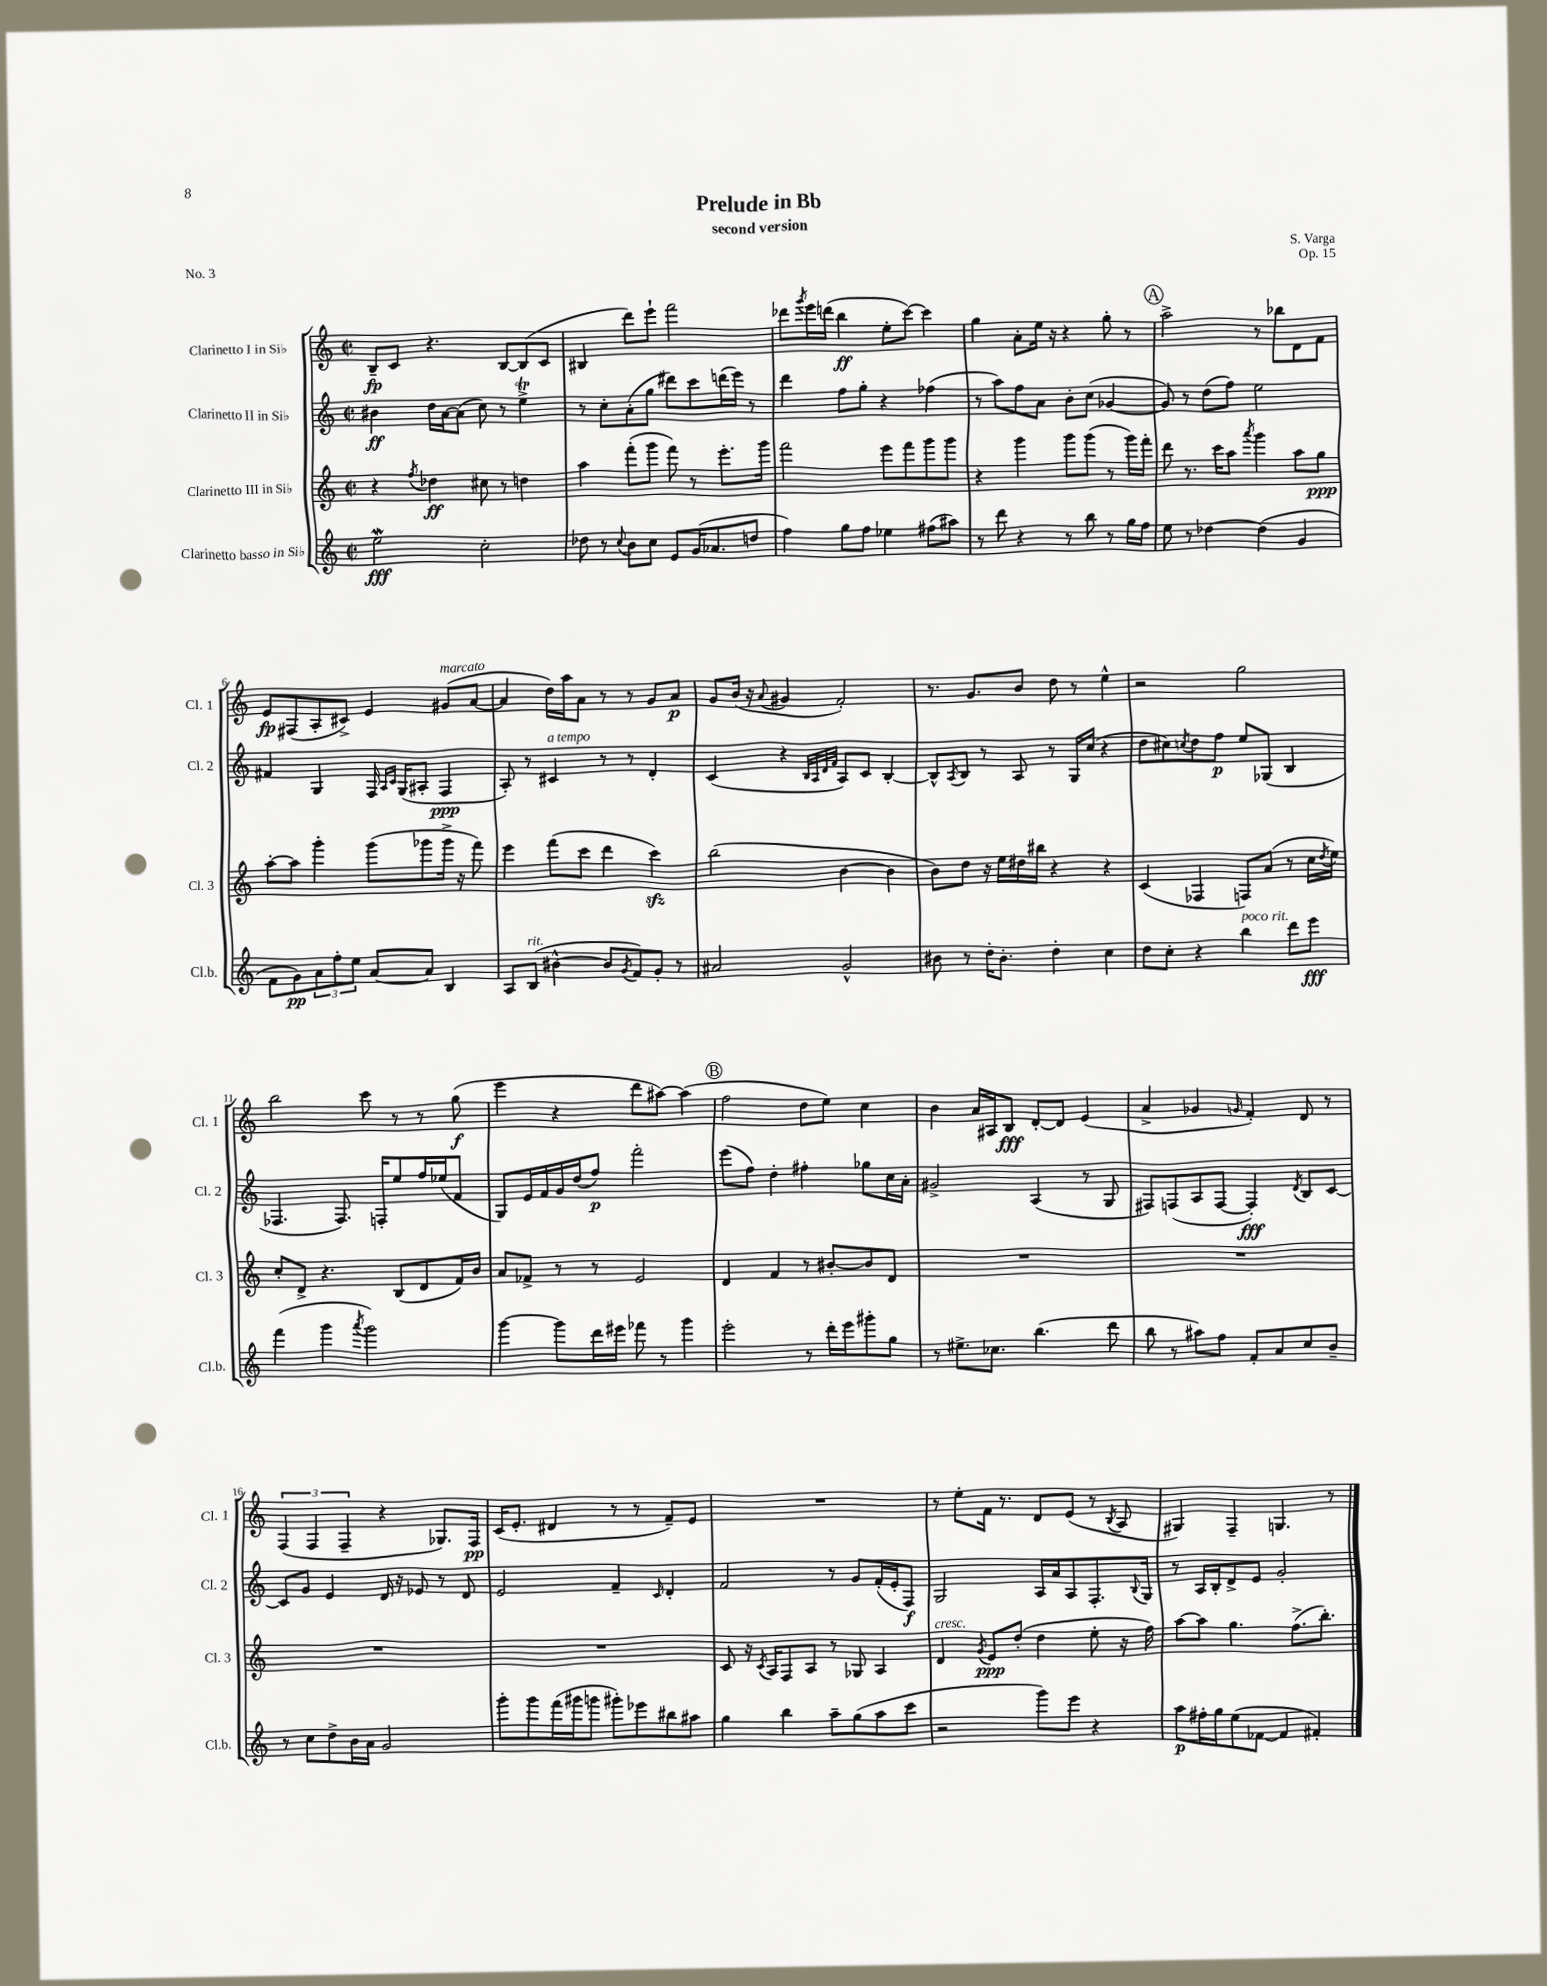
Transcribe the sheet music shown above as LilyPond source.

\header { title = "Prelude in Bb" composer = "S. Varga" subtitle = "second version" opus = "Op. 15" piece = "No. 3" }
<<
\new StaffGroup <<
\new Staff = "s0" \with { instrumentName = "Clarinetto I in Sib" shortInstrumentName = "Cl. 1" } {
    \clef treble \key c \major \defaultTimeSignature \time 2/2
    b8--\fp c'8 r4. b8~ b8( c'8 |
    bis4 d'''8) e'''8-! f'''2 |
    des'''8 \acciaccatura { g'''8 } e'''16 d'''16( b''4\ff e''8-. c'''8~) c'''4 |
    g''4 a'8-. e''16 r16 r4 g''8-. r8 |
    \mark \markup { \circle "A" } a''2-> r8 bes''8 d'8 f'8 |
    e'8\fp fis8( a8-. cis'8->) e'4 gis'8^\markup { \italic "marcato" }( a'8~ |
    a'4 d''16) a''16 a'8 r8 r8 g'8 a'8\p |
    g'8 b'16( r16 \appoggiatura { a'8 } gis'4 f'2-.) |
    r8. g'8. b'8 d''8 r8 e''4-^ |
    r2 g''2 |
    b''2 c'''8 r8 r8 g''8\f( |
    e'''4 r4 d'''8 ais''8~) ais''4( |
    \mark \markup { \circle "B" } f''2 d''8 e''8) c''4 |
    b'4 a'16 ais16 b8\fff d'8~-. d'8 e'4( |
    a'4-> ges'4 \grace { g'16 } f'4-.) d'8 r8 |
    \tuplet 3/2 { f4( f4 f4-- } r4 ges8.) f16\pp |
    c'16( e'8.-. dis'4 r8 r8 f'8--) e'8 |
    R1 |
    r8 e''8-. f'16 r8. d'8 e'8( r8 \acciaccatura { b8 } a8 |
    gis4) f4-- g4. r8 \bar "|." |
}
\new Staff = "s1" \with { instrumentName = "Clarinetto II in Sib" shortInstrumentName = "Cl. 2" } {
    \clef treble \key c \major \defaultTimeSignature \time 2/2
    bis'4\ff d''16 a'16~ a'8( c''8) r8 e''4->\trill |
    r8 c''8-. a'8-.( g''8 dis'''8) c'''8 d'''16( e'''16) r8 |
    d'''4 f''8 g''8-. r4 fes''4( |
    r8 a''8) f''8 a'8 b'8-. c''8( ges'4~ |
    \mark \markup { \circle "A" } ges'8) r8 d''8( f''8) e''2 |
    fis'4 g4 f16 \grace { a16 c'16 } g16( ais8-. f4\ppp |
    a8-.) r8 cis'4^\markup { \italic "a tempo" } r8 r8 d'4-. |
    c'4( r4 \grace { b32 a32 d'32 f'32 } a8) c'8 b4~-. |
    b8-^ \acciaccatura { a8 } b8 r8 a8 r8 g16 c''16( r4 |
    d''8 cis''8) \acciaccatura { c''8 } d''8 f''8\p e''8 ges8( b4 |
    fes4. fes8.) f16-. e''8 f''16 ees''16( f'8 |
    g8) e'16 f'16 g'16 d''16( f''8\p) f'''2-. |
    \mark \markup { \circle "B" } e'''8( f''8) d''4-. fis''4-. ges''8 c''16 a'16-. |
    gis'2-> a4( r8 g8 |
    fis8) f8( a8 f8~ f4-.\fff) \acciaccatura { d'8 } b8 c'8~ |
    c'8 g'8 e'4 d'16 r16 ees'8 r8 d'8 |
    e'2 f'4-- \grace { c'16 } d'4-. |
    f'2 r8 g'8 f'16-.( e'16-. f8\f) |
    g2 a16 a'16 a8 f8.-. \appoggiatura { b8 } g16 |
    r8 a16 b16-. d'8-> e'8 g'2-. \bar "|." |
}
\new Staff = "s2" \with { instrumentName = "Clarinetto III in Sib" shortInstrumentName = "Cl. 3" } {
    \clef treble \key c \major \defaultTimeSignature \time 2/2
    r4 \acciaccatura { f''8 } des''4\ff cis''8 r8 d''4 |
    a''4 f'''8-.( g'''8 f'''8) r8 e'''8.-. g'''16 |
    f'''2 e'''8 f'''8 g'''8 g'''8 |
    r4 g'''4 g'''8 g'''8( r8 g'''16) f'''16-. |
    \mark \markup { \circle "A" } d'''8 r8. c'''16 a''8 \acciaccatura { a'''8 } g'''4 a''8 g''8\ppp |
    a''8~-. a''8 g'''4-. g'''8( ges'''8 ges'''16-> r16 f'''8) |
    e'''4 f'''8( c'''8 d'''4 c'''4\sfz) |
    b''2( b'4~ b'4 |
    b'8) d''8 r16 e''16 dis''16 bis''16 r4 r4 |
    c'4( fes4 f8) a'8( r8 c''16 \acciaccatura { d''8 } e''16) |
    c''8-. d'8-> r4. b8( d'8 f'16) b'16 |
    a'8 fes'8-> r8 r8 e'2 |
    \mark \markup { \circle "B" } d'4 f'4 r8 bis'8~-. bis'8 d'8 |
    R1 |
    R1 |
    R1 |
    R1 |
    c'8 r16 \acciaccatura { c'8 } a16 f8 a8 r8 ges8 a4 |
    d'4^\markup { \italic "cresc." } \acciaccatura { g'8 } e'8\ppp d''8-.( d''4 e''8-. r16 f''16) |
    a''8~ a''8 g''4. f''8.->( b''8.-.) \bar "|." |
}
\new Staff = "s3" \with { instrumentName = "Clarinetto basso in Sib" shortInstrumentName = "Cl.b." } {
    \clef treble \key c \major \defaultTimeSignature \time 2/2
    e''2\mordent\fff c''2-. |
    des''8 r8 \appoggiatura { c''8 } b'8 c''8 e'8 g'16( aes'8. d''8 |
    f''4) g''8 f''8 ees''4 fis''8( ais''8) |
    r8 d'''8 r4 r8 b''8 r8 g''16 f''16 |
    \mark \markup { \circle "A" } e''8 r8 des''4~ des''4( g'4 |
    f'8 g'8\pp) \tuplet 3/2 { a'8 f''8-. e''8 } a'8~ a'8 b4 |
    a8 b8^\markup { \italic "rit." }( bis'4~-^ bis'8 \acciaccatura { g'8 } f'8) g'8-. r8 |
    ais'2 g'2-^ |
    bis'8 r8 d''16-. bis'8.-. d''4-. c''4 |
    d''8 c''8-. r4 b''4^\markup { \italic "poco rit." } d'''8 e'''8\fff |
    f'''4( g'''4 \acciaccatura { a'''8 } g'''2) |
    g'''4~ g'''8 d'''16 eis'''16 fes'''8 r8 g'''4 |
    \mark \markup { \circle "B" } e'''2-. r8 d'''16-. e'''16 gis'''8-. g''8 |
    r8 eis''8.-> ces''8. b''4.( d'''8 |
    b''8 r8 ais''8) f''8 f'8-. a'8 c''8 b'8-- |
    r8 c''8 d''8-> b'16 a'16 g'2 |
    g'''8-. g'''8 f'''16( gis'''16 g'''8 gis'''8-.) ees'''8 bis''8 ais''8 |
    g''4 b''4 a''8-- g''8( a''8 c'''8 |
    r2 g'''8) e'''8 r4 |
    a''8\p fis''16-. g''16 e''8( fes'8~ fes'4 fis'4-.) \bar "|." |
}
>>
>>
